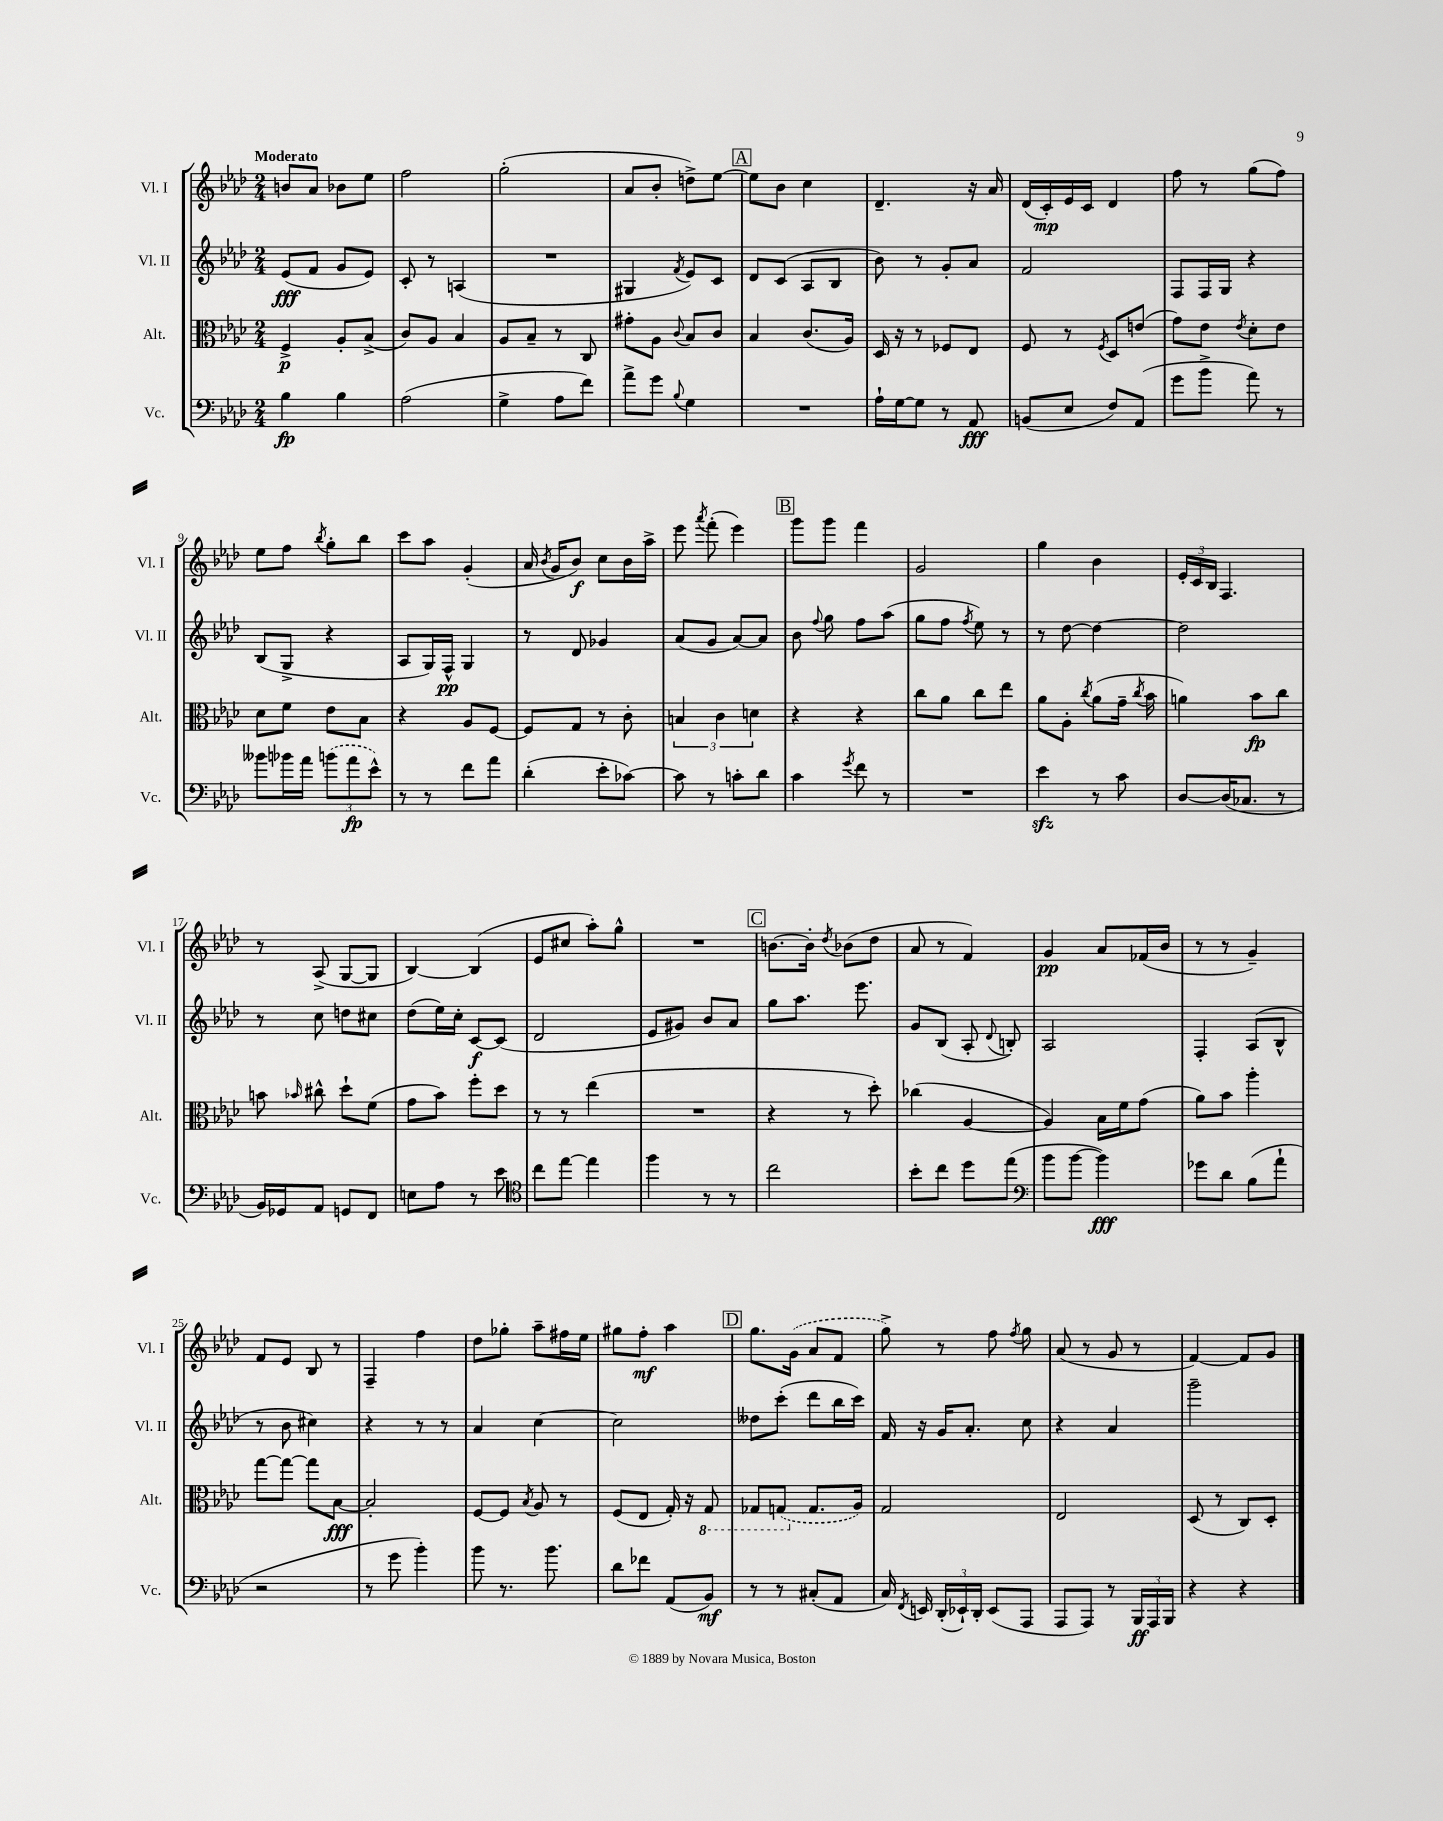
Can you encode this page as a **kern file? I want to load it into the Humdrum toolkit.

**kern	**kern	**kern	**kern
*staff4	*staff3	*staff2	*staff1
*clefF4	*clefC3	*clefG2	*clefG2
*k[b-e-a-d-]	*k[b-e-a-d-]	*k[b-e-a-d-]	*k[b-e-a-d-]
*M2/4	*M2/4	*M2/4	*M2/4
4B-	4F^	(8e-	8b
.	.	8f	8a-
4B-	8A-'	8g	8b-
.	(8B-^	8e-)	8ee-
=	=	=	=
(2A-	8c)	8c'	2ff
.	8A-	8r	.
.	4B-	(4A	.
=	=	=	=
4G^	8A-	2r	(2gg'
.	8B-~	.	.
8A-	8r	.	.
8f)	8C	.	.
=	=	=	=
8a-^	8g#'	4G#	8a-
8g	8A-	.	8b-'
8qqB-	8qqc	8qf	.
4G	8B-	8e-)	8dd^)
.	8c	8c	[8ee-
=	=	=	=
2r	4B-	8d-	8ee-]
.	.	(8c	8b-
.	(8.c	8A-	4cc
.	.	8B-	.
.	16A-)	.	.
=	=	=	=
16A-`	16D-	8b-)	4.d-~
[16G	16r	.	.
8G]	8r	8r	.
8r	8F-	8g'	.
8AA-	8E-	8a-	16r
.	.	.	16a-
=	=	=	=
(8BB	8F	2f	(16d-
.	.	.	16c')
8E-	8r	.	16e-
.	.	.	16c
.	8qF	.	.
8F)	8D-	.	4d-
(8AA-	(8e	.	.
=	=	=	=
8g	8g)	8F	8ff
8b-^	8e-	16F	8r
.	.	16G	.
.	8qe-	.	.
8a-)	8d-'	4r	(8gg
8r	8e-	.	8ff)
=	=	=	=
8b--	8d-	(8B-	8ee-
16b-	8f	8G^	8ff
16a-	.	.	.
.	.	.	8qbb-
(12b	8e-	4r	8gg'
12a-	.	.	.
.	8B-	.	8bb-
12e-^^)	.	.	.
=	=	=	=
8r	4r	8A-	8ccc
8r	.	16G)	8aa-
.	.	16F^^	.
8f	8A-	4G	(4g'
8a-	[8F	.	.
=	=	=	=
(4d-'	8F]	8r	16a-
.	.	.	8qb-
.	.	.	16g
.	8G	8d-	8b-)
8e-'	8r	4g-	8cc
[8c-)	8c'	.	16b-
.	.	.	16aa-^
=	=	=	=
8c-]	6B	(8a-	8eee-
.	.	.	8qaaa-
8r	.	8g	(8fff'
.	6c	.	.
8c'	.	[8a-)	4eee-)
.	6d	.	.
8d-	.	8a-]	.
=	=	=	=
4c	4r	8b-	8ggg
.	.	8qqff	.
.	.	8gg	8ggg
8qg	.	.	.
8f	4r	8ff	4fff
8r	.	(8aa-	.
=	=	=	=
2r	8cc	8gg	2g
.	8a-	8ff	.
.	.	8qff	.
.	8cc	8ee-)	.
.	8ee-	8r	.
=	=	=	=
4e-	8a-	8r	4gg
.	8A-'	[8dd-	.
.	8qcc	.	.
8r	(8a-	4dd-_	4b-
8c	16g~	.	.
.	8qcc	.	.
.	16b-	.	.
=	=	=	=
[8D-	4a)	2dd-]	24e-'
.	.	.	24c
.	.	.	24B-
(16D-]	.	.	4.F
8.C-	.	.	.
.	8b-	.	.
8r	8cc	.	.
=	=	=	=
16BB-)	8b	8r	8r
16GG-	.	.	.
.	16qqb-	.	.
8AA-	8cc#^^	8cc	(8A-^
8GG	8dd-`	8dd	[8G
8FF	(8f	8cc#	8G]
=	=	=	=
8E	8g	(8dd-	[4B-)
8A-	8b-)	16ee-)	.
.	.	16cc'	.
8r	8ff'	[8c	(4B-]
8e-	8dd-	(8c]	.
=	=	=	=
*clefC4	*	*	*
8cc	8r	2d-	8e-
[8ee-	8r	.	8cc#
4ee-]	(4ee-	.	8aa-')
.	.	.	8gg^^
=	=	=	=
4ff	2r	8e-	2r
.	.	8g#)	.
8r	.	8b-	.
8r	.	8a-	.
=	=	=	=
2cc	4r	8gg	[8.b
.	.	8.aa-	.
.	.	.	16b']
.	.	.	8qdd-
.	8r	.	(8b-
.	.	8.eee-	.
.	8dd-')	.	8dd-
=	=	=	=
8b-'	(4cc-	8g	8a-
8cc	.	(8B-	8r
8dd-	[4A-	8A-'	4f)
.	.	8qqd-	.
(8ee-	.	8B')	.
=	=	=	=
*clefF4	*	*	*
8b-	4A-])	2A-	4g
[8b-	.	.	.
4b-])	16B-	.	8a-
.	16f	.	.
.	(8g	.	(16f-
.	.	.	16b-
=	=	=	=
8g-	8a-)	4F'	8r
8d-	8b-	.	8r
(8B-	4aa-'	(8A-	4g~)
8a-`	.	8B-^^	.
=	=	=	=
2r	[8gg	8r	8f
.	8gg_	8b-	8e-
.	8gg]	4cc#)	8B-
.	[8B-	.	8r
=	=	=	=
8r	2B-']	4r	4F~
8g	.	.	.
4b-')	.	8r	4ff
.	.	8r	.
=	=	=	=
8b-	[8F	4a-	8dd-
8.r	8F]	.	8gg-'
.	8qB-	.	.
.	8A-	[4cc	8aa-~
8.b-	.	.	.
.	8r	.	16ff#
.	.	.	16ee-
=	=	=	=
8d-	(8F	2cc]	8gg#
8f-	8E-	.	8ff'
(8AA-	16G')	.	4aa-
.	16r	.	.
8BB-)	8GG	.	.
=	=	=	=
8r	8GG-	8dd--	8.gg
8r	(8GG	(8ccc'	.
.	.	.	(16g
(8C#'	8.G	8ddd-	8a-
8AA-	.	16bb-	8f
.	16A-)	16ccc)	.
=	=	=	=
16C)	2G	16f	8gg^)
8qFF	.	.	.
16EE	.	16r	.
(24DD-'	.	16g	8r
24EE-`)	.	.	.
.	.	8.a-'	.
24DD-'	.	.	.
(8EE-	.	.	8ff
.	.	.	8qff
8AAA-	.	8cc	8gg
=	=	=	=
8AAA-	2E-	4r	(8a-
8AAA-)	.	.	8r
8r	.	4a-	8g
24BBB-	.	.	8r
24AAA-	.	.	.
24BBB-	.	.	.
=	=	=	=
4r	(8D-	2ggg~	[4f)
.	8r	.	.
4r	8C)	.	8f]
.	8D-'	.	8g
==	==	==	==
*-	*-	*-	*-
